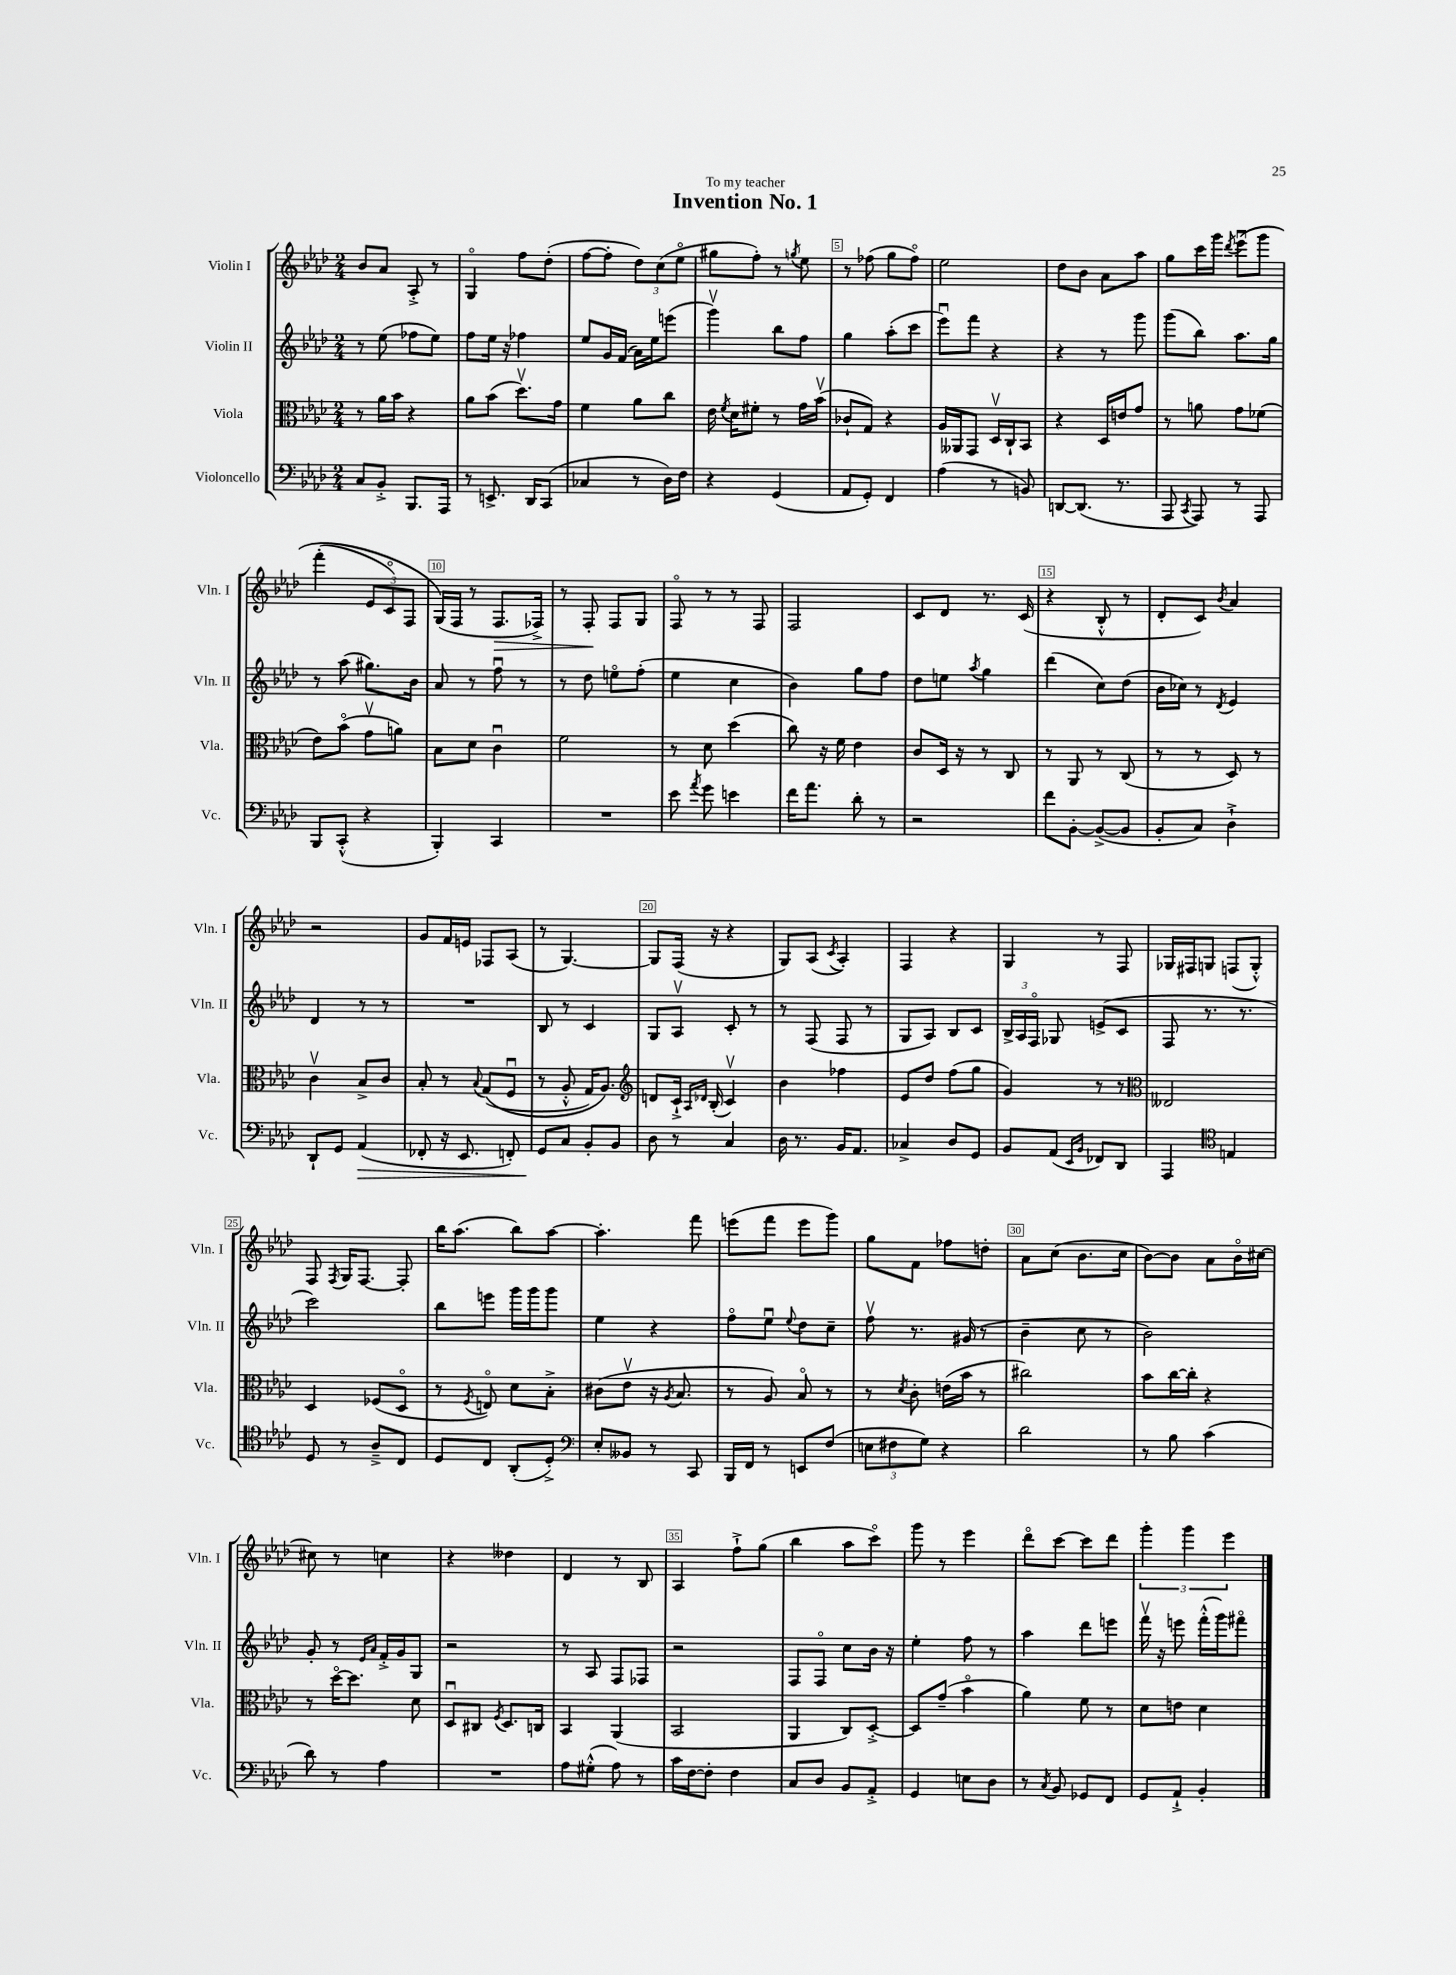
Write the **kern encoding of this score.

**kern	**kern	**kern	**kern
*staff4	*staff3	*staff2	*staff1
*clefF4	*clefC3	*clefG2	*clefG2
*k[b-e-a-d-]	*k[b-e-a-d-]	*k[b-e-a-d-]	*k[b-e-a-d-]
*M2/4	*M2/4	*M2/4	*M2/4
8C	8r	8r	8b-
8BB-'^	16a-	(8ee-	8a-
.	16b-	.	.
8.BBB-	4r	8ff-	8A-'^
.	.	8ee-)	8r
16AAA-	.	.	.
=	=	=	=
8r	8a-	8ff	4Go
8.EE^	(8b-	16ee-	.
.	.	16r	.
.	8.dd-v)	4ff-	8ff
16DD-	.	.	.
(8CC	.	.	(8dd-'
.	16g	.	.
=	=	=	=
4C-	4f	8ee-	[8ff
.	.	16g	8ff']
.	.	(16f	.
8r	8a-	16a-)	12dd-)
.	.	16ee-	.
.	.	.	(12cc
16D-)	8cc	(8eee	.
.	.	.	12ee-o
16F	.	.	.
=	=	=	=
4r	16e-	4gggv)	8gg#
.	8qf	.	.
.	16d-	.	.
.	8f#'	.	8ff')
(4GG	8r	8bb-	8r
.	.	.	8qgg
.	16g	8ff	8ee-
.	(16b-v	.	.
=	=	=	=
8AA-	8c-`	4gg	8r
8GG')	8G)	.	(8ff-
4FF	4r	(8aa-'	8gg
.	.	8ccc	8ff-o)
=	=	=	=
(4A-	16A-	8eee-u)	2ee-
.	16AA--	.	.
.	8GG	8fff	.
8r	16D-v	4r	.
.	16C`	.	.
8BB)	8BB-	.	.
=	=	=	=
[8DD	4r	4r	8dd-
(8.DD]	.	.	8b-
.	16D-	8r	8a-
8.r	16e	.	.
.	8g	8ggg	8aa-
=	=	=	=
8AAA-	8r	(8ggg	8gg
8qCC	.	.	.
8AAA-)	8a	8bb-)	16ccc
.	.	.	16ggg
.	.	.	8qddd-
8r	8g	8.aa-	&(8eee-u
8AAA-	(8f-	.	8ggg
.	.	16gg	.
=	=	=	=
8BBB-	8e-)	8r	(4fff'
(8CC'^^	(8b-o	(8aa-	.
4r	8gv	8.gg#)	12e-
.	.	.	12co)
.	8a)	.	.
.	.	.	12F
.	.	16b-	.
=	=	=	=
4BBB-')	8B-	8a-	(16G&)
.	.	.	16F
.	8d-	8r	8r
4CC	4cu	8ffu	8.F
.	.	8r	.
.	.	.	16F-^)
=	=	=	=
2r	2f	8r	8r
.	.	8dd-	8F'
.	.	8eeo	8F
.	.	(8ff'	8G
=	=	=	=
8e-	8r	4ee-	8Fo
8qa-	.	.	.
8g	8d-	.	8r
4e	(4dd-	4cc	8r
.	.	.	8F
=	=	=	=
16f	8cc)	4b-)	2F
8.a-	.	.	.
.	16r	.	.
.	16f	.	.
8d-'	4e-	8gg	.
8r	.	8ff	.
=	=	=	=
2r	8c	8dd-	8c
.	16D-	8ee	8d-
.	16r	.	.
.	.	8qaa-	.
.	8r	4gg	8.r
.	8C	.	.
.	.	.	(16c
=	=	=	=
8f	8r	(4ddd-	4r
[8BB-'	8AA-	.	.
(8BB-^_	8r	8cc)	8B-'^^
8BB-]	(8C	(8dd-	8r
=	=	=	=
8BB-'	8r	16b-	8d-'
.	.	16cc-)	.
8C)	8r	8r	8c)
.	.	8qd-	8qb-
4D-`^	8D-)	4e-	4a-
.	8r	.	.
=	=	=	=
8DD-`	4cv	4d-	2r
8GG	.	.	.
(4AA-	8B-^	8r	.
.	8c	8r	.
=	=	=	=
8FF-'	8B-'	2r	8g
16r	8r	.	16f
8.EE-	.	.	16e
.	8qqB-	.	.
.	&((8G	.	8F-
8FF')	8Fu	.	(8A-
=	=	=	=
8GG	8r	8B-	8r
8C	8A-'^^	8r	[4.G)
8BB-'	16G)	4c	.
.	8.A-&)	.	.
8BB-	.	.	.
=	=	=	=
*	*clefG2	*	*
8D-	8d	8G	8G]
8r	16c`^	8A-v	(16F
.	16qqA-	.	.
.	16qqd-	.	.
.	(16B-'	.	16r
4C	4cv)	8c'	4r
.	.	8r	.
=	=	=	=
16D-	4b-	8r	8G)
8.r	.	.	.
.	.	(8F	(8A-
.	.	.	8qc
16BB-	4ff-	8F	4A-')
8.AA-	.	.	.
.	.	8r	.
=	=	=	=
4C-^	8e-	8G	4F
.	8dd-	8A-)	.
8D-	(8ff	8B-	4r
8GG	8gg	8c	.
=	=	=	=
8BB-	4g)	24B-^	4G
.	.	24A-	.
.	.	24Fo	.
(8AA-	.	8G-	.
16qqEE-	.	.	.
16qqBB-	.	.	.
8FF-)	8r	(8e^	8r
8DD-	8r	8c	8F
=	=	=	=
*	*clefC3	*	*
4AAA-	2E--	8F	16G-
.	.	.	16F#
.	.	8.r	8G
*clefC4	*	*	*
4E	.	.	(8F
.	.	8.r	.
.	.	.	8G'^^)
=	=	=	=
8D-	4D-	2ccc)	8F
.	.	.	8qF
8r	.	.	16G
.	.	.	[8.F
8A-~^	(8F-	.	.
8C	8D-o	.	8F']
=	=	=	=
8D-	8r	8bb-	16bb-
.	.	.	(8.aa-
.	8qF	.	.
8C	8Eo)	8eee	.
(8AA-'	8d-	16ggg	8bb-)
.	.	16ggg	.
8D-'^)	8B-'^	8ggg	[8aa-
=	=	=	=
*clefF4	*	*	*
8E-'	(8c#	4ee-	4.aa-']
8BB--	8e-v	.	.
8r	16r	4r	.
.	8qA-	.	.
.	8.B-	.	.
8CC	.	.	8fff
=	=	=	=
16BBB-	8r	8ffo	(8eee
16FF	.	.	.
8r	8A-)	8ee-u	8fff
.	.	8qqee-	.
8EE	8B-o	8dd-	8eee
(8F	8r	8cc~	8ggg)
=	=	=	=
12E	8r	8ffv	8gg
12F#	.	.	.
.	8qd-	.	.
.	8c'	8.r	8f
12G)	.	.	.
4r	(16e	.	8ff-
.	16b-	(16g#	.
.	8r	8r	8dd'
=	=	=	=
2d-	2cc#)	4b-~	8a-
.	.	.	(8cc
.	.	8cc	8.b-
.	.	8r	.
.	.	.	16cc
=	=	=	=
8r	8b-	2b-)	[8b-)
8B-	[16cc	.	8b-]
.	16cc']	.	.
(4c	4r	.	8a-
.	.	.	16b-o
.	.	.	[16cc#
=	=	=	=
8d-)	8r	8g'	8cc#]
8r	[16dd-o	8r	8r
.	8.dd-]	.	.
.	.	16qqe-	.
.	.	16qqa-	.
4A-	.	16f'^	4cc
.	.	16g	.
.	8d-	8G	.
=	=	=	=
2r	8D-u	2r	4r
.	8C#	.	.
.	8qF	.	.
.	8.D-	.	4dd--
.	16C	.	.
=	=	=	=
8A-	4BB-	8r	4d-
(8G#'^^	.	8A-	.
8A-)	(4AA-	8F	8r
8r	.	8F-	8B-
=	=	=	=
16c	2BB-	2r	4A-
[16F	.	.	.
8F']	.	.	.
4F	.	.	8ff`^
.	.	.	(8gg
=	=	=	=
8C	4AA-	8F	4bb-
8D-	.	8Fo	.
8BB-	8C)	8cc	8aa-
8AA-'^	[8D-'^	16b-	8ccco)
.	.	16r	.
=	=	=	=
4GG	8D-]	4ee-'	8ggg
.	(8g~	.	8r
8E	4b-o	8ff	4eee-
8D-	.	8r	.
=	=	=	=
8r	4a-)	4aa-	8ddd-o
8qC	.	.	.
8BB-	.	.	[8ccc
8GG-	8f	8ddd-	8ccc]
8FF	8r	8eee	8ddd-
=	=	=	=
8GG	8d-	16fffv	6ggg'
.	.	16r	.
8AA-`^	8e	8eee	.
.	.	.	6ggg
4BB-'	4d-	(16fff'^^	.
.	.	16ggg)	.
.	.	.	6eee-
.	.	8fff#o	.
==	==	==	==
*-	*-	*-	*-
